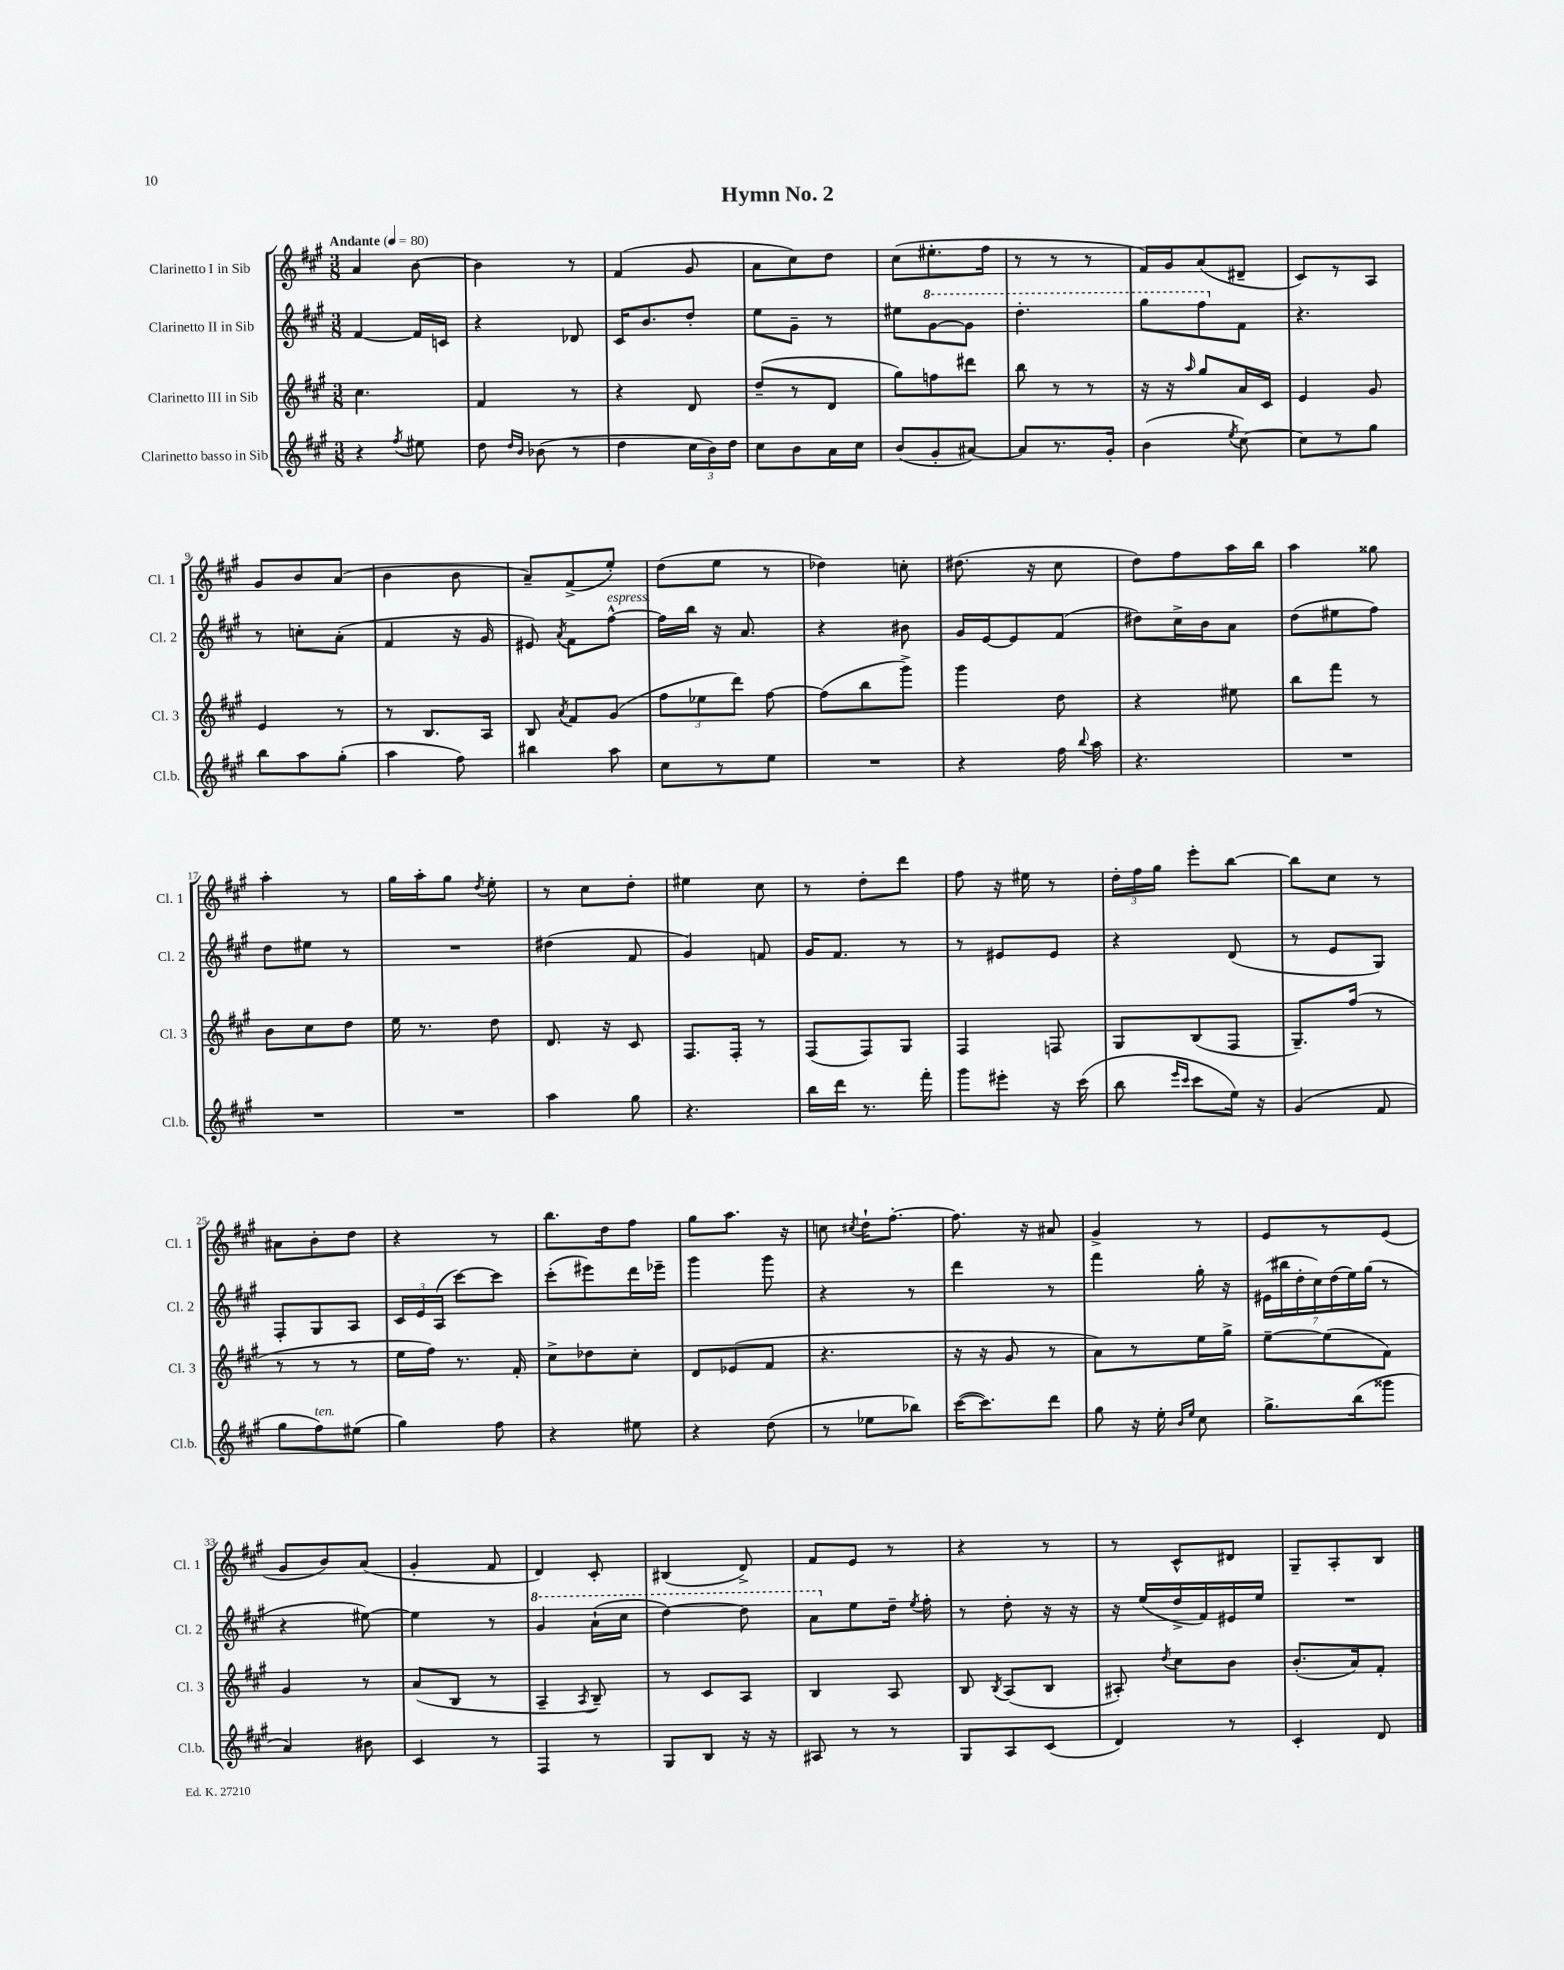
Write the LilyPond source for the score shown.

\header { title = "Hymn No. 2" }
<<
\new StaffGroup <<
\new Staff = "s0" \with { instrumentName = "Clarinetto I in Sib" shortInstrumentName = "Cl. 1" } {
    \clef treble \key a \major \numericTimeSignature \time 3/8 \tempo "Andante" 4 = 80
    \autoBeamOff a'4 b'8~ |
    b'4 r8 |
    fis'4( gis'8 |
    a'8[ cis''8) d''8] |
    cis''8[( eis''8.-. fis''16] |
    r8 r8 r8 |
    fis'16[) gis'16 a'8( dis'8]-- |
    cis'8[) r8 a8] |
    gis'8[ b'8 a'8]( |
    b'4 b'8 |
    a'8[--) fis'8->( e''8]-.) |
    d''8[( e''8] r8 |
    des''4) c''8-. |
    dis''8.( r16 cis''8 |
    d''8[) fis''8 a''16 b''16] |
    a''4 gisis''8 |
    a''4-. r8 |
    gis''16[ a''16-. gis''8] \acciaccatura { d''8 } e''8-. |
    r8 cis''8[ d''8]-. |
    eis''4 cis''8 |
    r8 d''8[-. d'''8] |
    fis''8 r16 eis''16 r8 |
    \tuplet 3/2 { d''16[-. fis''16 gis''16] } e'''8[-. b''8]~ |
    b''8[ cis''8] r8 |
    ais'8[ b'8-. d''8] |
    r4 r8 |
    b''8.[ d''16 fis''8] |
    gis''8[ a''8.] r16 |
    c''8 \acciaccatura { cis''8 } d''16[-! fis''8.]~-. |
    fis''8. r16 ais'8 |
    gis'4-> r8 |
    e'8[ r8 e'8]( |
    gis'8[ b'8) a'8]( |
    gis'4-. fis'8 |
    d'4) cis'8-. |
    bis4( d'8->) |
    fis'8[ e'8] r8 |
    r4 r8 |
    r8 cis'8[-^ dis'8] |
    gis8[-- a8-. b8] \bar "|." |
}
\new Staff = "s1" \with { instrumentName = "Clarinetto II in Sib" shortInstrumentName = "Cl. 2" } {
    \clef treble \key a \major \numericTimeSignature \time 3/8
    \autoBeamOff fis'4~ fis'16[ c'16] |
    r4 des'8 |
    cis'16[ b'8. d''8]-. |
    e''8[ gis'8]-- r8 |
    eis''8[ \ottava #1 gis''8~ gis''8] |
    d'''4.-. |
    gis'''8[ fis'''8 \ottava #0 fis'8] |
    r4. |
    r8 c''8[-. a'8]-.( |
    fis'4 r16 gis'16 |
    eis'8) \acciaccatura { a'8 } fis'8[ fis''8]~-^^\markup { \italic "espress." } |
    fis''16[ b''16] r16 a'8. |
    r4 bis'8 |
    gis'16[ e'16~ e'8 fis'8]( |
    dis''8[) cis''16-> b'16 a'8] |
    d''8[( eis''8 fis''8]) |
    d''8[ eis''8] r8 |
    R4. |
    dis''4( fis'8 |
    gis'4) f'8 |
    gis'16[ fis'8.] r8 |
    r8 eis'8[ eis'8] |
    r4 d'8( |
    r8 e'8[ gis8]) |
    fis8[-. gis8 a8] |
    \tuplet 3/2 { cis'16[ e'16 a16]( } cis'''8[~) cis'''8] |
    cis'''8[-.( eis'''8) d'''16 ees'''16]-- |
    gis'''4 gis'''8 |
    r4 r8 |
    d'''4 r8 |
    fis'''4 gis''16-. r16 |
    \tuplet 7/4 { eis'16[( bis''16 d''16-. cis''16) d''16( e''16) gis''16]( } r8 |
    r4 eis''8~) |
    eis''4 r8 |
    \ottava #1 gis''4 a''16[-!( cis'''16] |
    d'''4~) d'''8 |
    a''8[ \ottava #0 e''8 d''16]-- \acciaccatura { e''8 } fis''16-. |
    r8 d''8-. r16 r16 |
    r16 e''16[( d''16-> fis'16) eis'16 e''16] |
    R4. \bar "|." |
}
\new Staff = "s2" \with { instrumentName = "Clarinetto III in Sib" shortInstrumentName = "Cl. 3" } {
    \clef treble \key a \major \numericTimeSignature \time 3/8
    \autoBeamOff cis''4. |
    fis'4 r8 |
    r4 d'8 |
    d''8[--( r8 d'8] |
    gis''8[) f''8 dis'''8] |
    b''8 r8 r8 |
    r16 r16 \grace { a''16 } gis''8[ a'16 cis'16] |
    e'4 gis'8 |
    e'4 r8 |
    r8 b8.[ a16] |
    b8 \acciaccatura { a'8 } fis'8[ gis'8]( |
    \tuplet 3/2 { fis''8[ ees''8 d'''8]) } fis''8~ |
    fis''8[( b''8 gis'''8]->) |
    gis'''4 d''8 |
    r4 eis''8 |
    b''8[ fis'''8] r8 |
    b'8[ cis''8 d''8] |
    e''16 r8. d''8 |
    d'8. r16 cis'8 |
    fis8.[ fis16]-. r8 |
    fis8[( fis8) gis8] |
    fis4 f8 |
    gis8[ b8( fis8] |
    gis8.[--) fis''16]( r8 |
    r8 r8 r8 |
    e''16[ fis''16]) r8. fis'16-. |
    cis''8[-> des''8 cis''8]-. |
    d'8[ ees'8( fis'8] |
    r4. |
    r16 r16 gis'8 r8 |
    a'8[) r8 e''16 gis''16]-> |
    e''8[~-- e''8( fis'8]) |
    gis'4 r8 |
    a'8[( b8] r8 |
    a4-- \acciaccatura { a8 } b8--) |
    r8 cis'8[ a8] |
    b4 a8 |
    b8 \acciaccatura { b8 } a8[( b8] |
    ais8-.) \acciaccatura { d''8 } cis''8[ b'8] |
    b'8.[-.( a'16) fis'8]-. \bar "|." |
}
\new Staff = "s3" \with { instrumentName = "Clarinetto basso in Sib" shortInstrumentName = "Cl.b." } {
    \clef treble \key a \major \numericTimeSignature \time 3/8
    \autoBeamOff r4 \acciaccatura { fis''8 } eis''8 |
    d''8 \grace { d''16[ b'16] } bes'8( r8 |
    d''4 \tuplet 3/2 { cis''16[ b'16) d''16] } |
    cis''8[ b'8 a'16 cis''16] |
    b'8[( gis'8-. ais'8]~) |
    ais'8[ r8. gis'16]-. |
    b'4( \acciaccatura { e''8 } cis''8~) |
    cis''8[ r8 gis''8] |
    b''8[ a''8 gis''8]-.( |
    a''4 fis''8) |
    bis''4 a''8 |
    cis''8[ r8 e''8] |
    R4. |
    r4 fis''16 \appoggiatura { b''8 } a''16 |
    r4. |
    R4. |
    R4. |
    R4. |
    a''4 gis''8 |
    r4. |
    b''16[ d'''16] r8. fis'''16-. |
    gis'''8[ eis'''8]-. r16 cis'''16( |
    b''8 \grace { e'''16[ cis'''16] } cis'''8[ e''16]) r16 |
    gis'4( fis'8 |
    gis''8[ fis''8^\markup { \italic "ten." }) eis''8]( |
    gis''4) fis''8 |
    r4 eis''8 |
    r4 d''8( |
    r8 ees''8[ bes''8]) |
    cis'''16[~( cis'''8.) d'''8] |
    gis''8 r16 e''16-. \grace { b'16[ e''16] } cis''8 |
    gis''8.[-> b''16( gisis'''8] |
    a'4) bis'8 |
    cis'4 r8 |
    fis4 r8 |
    gis8[ b8] r16 r16 |
    ais8 r8 r8 |
    gis8[ a8 cis'8]( |
    d'4) r8 |
    cis'4-. d'8 \bar "|." |
}
>>
>>
